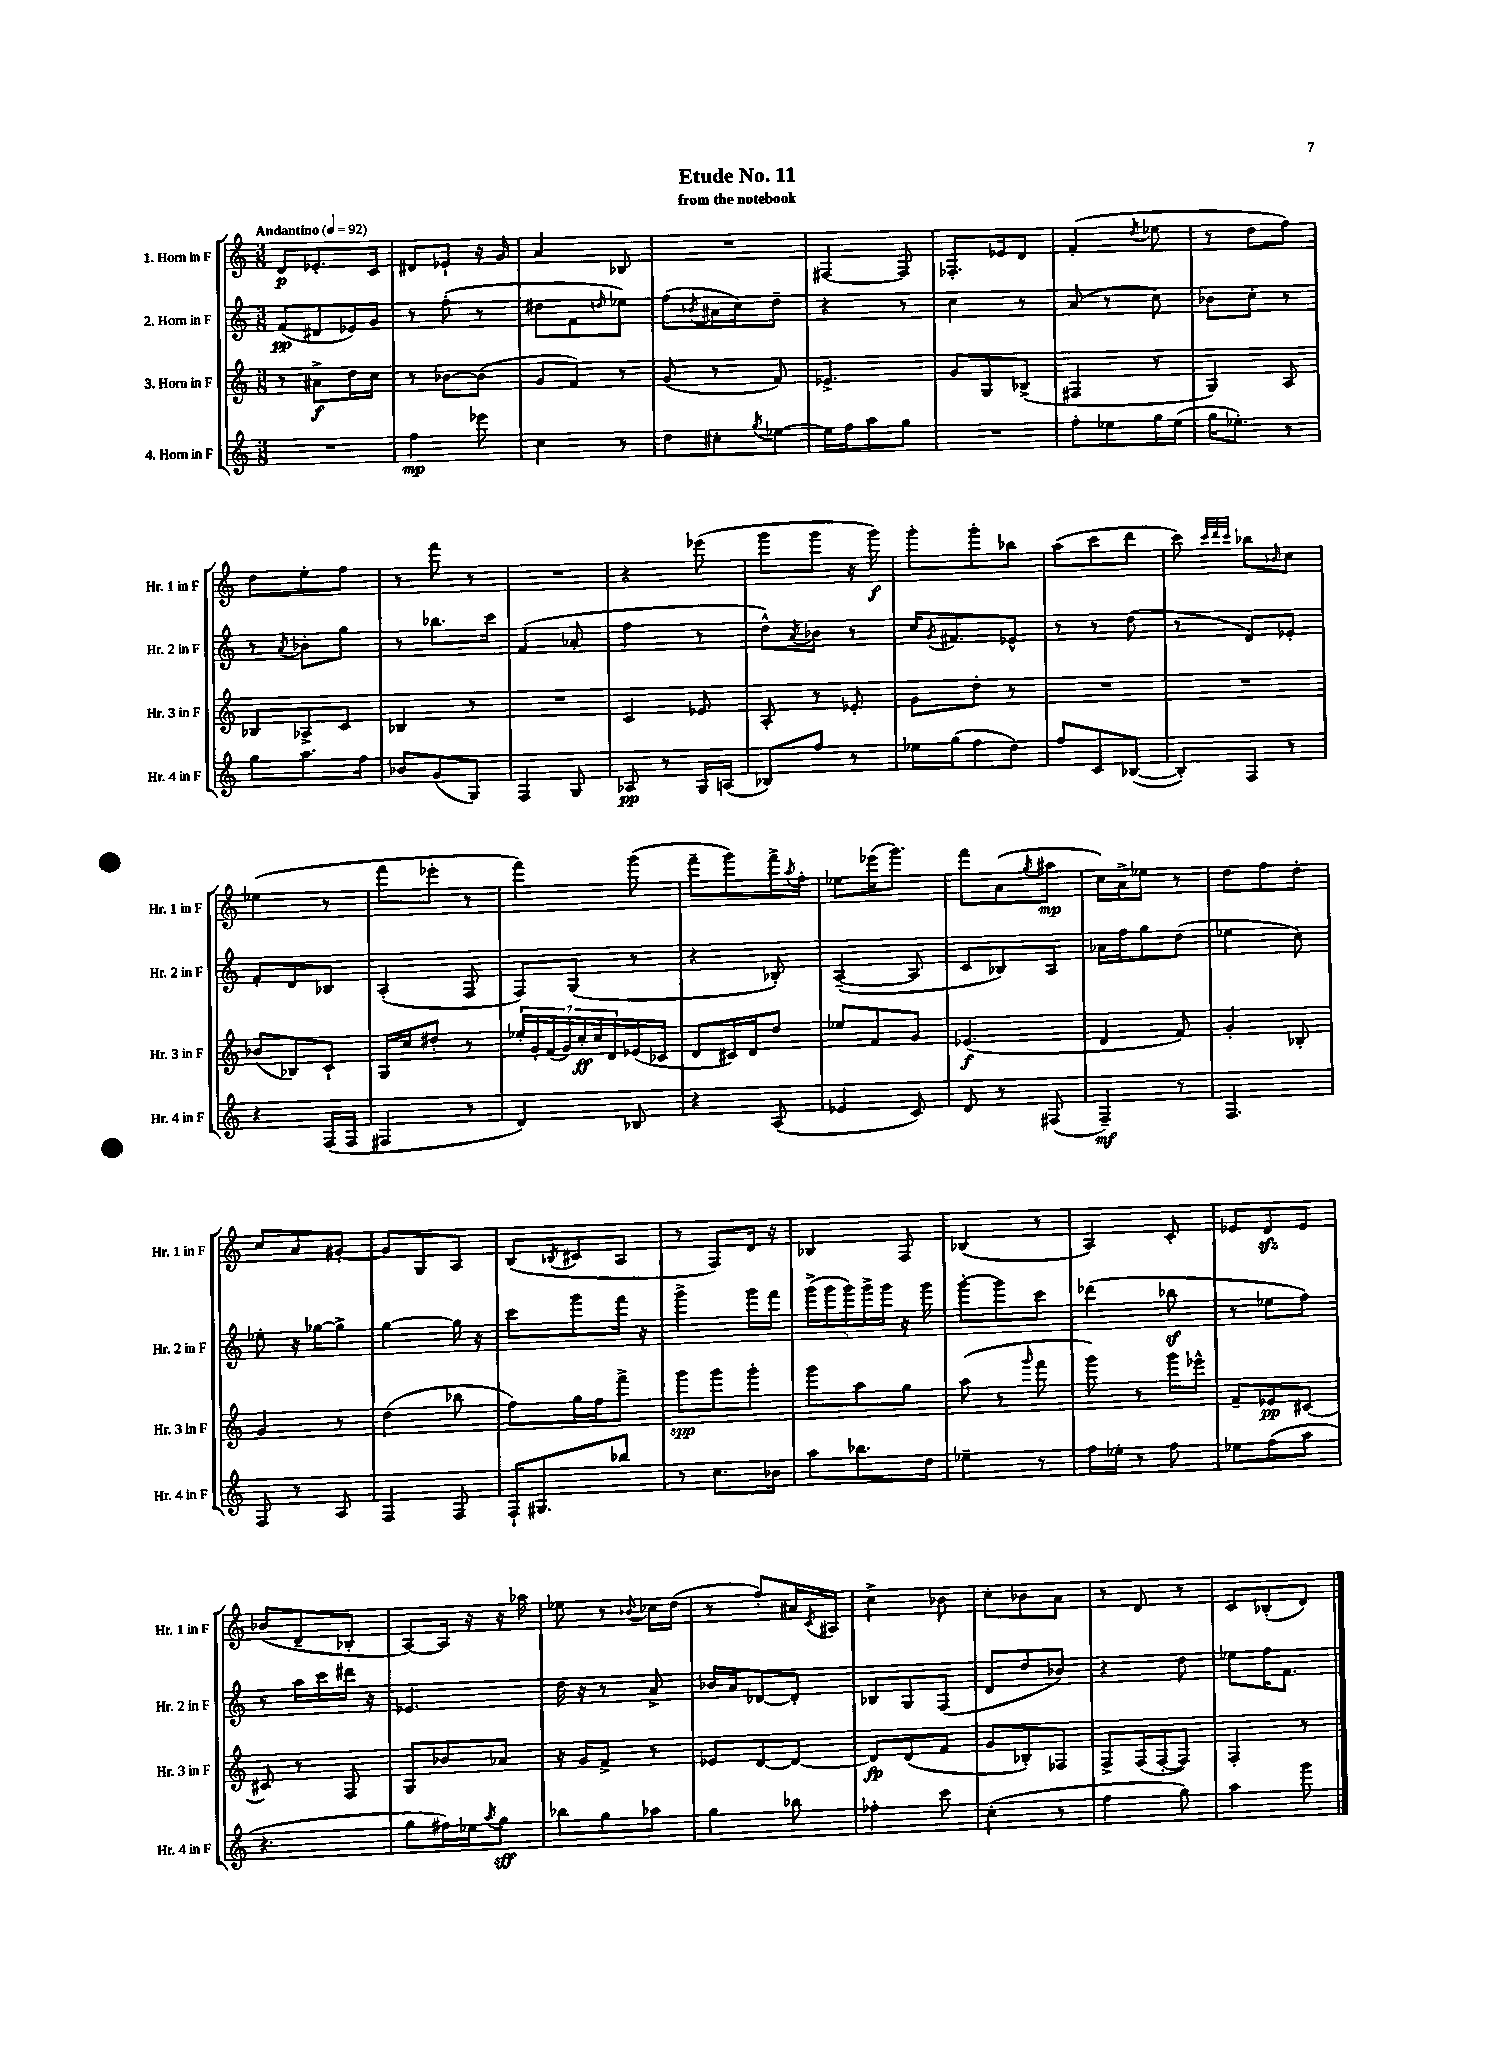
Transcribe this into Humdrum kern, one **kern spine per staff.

**kern	**kern	**kern	**kern
*staff4	*staff3	*staff2	*staff1
*clefG2	*clefG2	*clefG2	*clefG2
*k[]	*k[]	*k[]	*k[]
*M3/8	*M3/8	*M3/8	*M3/8
*MM92	*MM92	*MM92	*MM92
4.r	8r	(8f/L	8d/L
.	8a#^\L	8d#/	8.e-'/
.	16dd\L	16e-/L)	.
.	16cc\JJ	16g/JJ	16c/Jk
=	=	=	=
4ff\	8r	8r	8d#/L
.	[8b-\L	(8ff'\	8e-`/J
8eee-\	(8b-\]J	8r	16r
.	.	.	16g/
=	=	=	=
4cc\	8g/L	8dd#\L	4a/
.	8f/J)	8f\	.
.	.	16qqdd/	.
8r	8r	8ee-\J)	8B-/
=	=	=	=
8dd\L	(8g/	(8ff\L	4.r
.	.	8qb-/	.
8cc#'\	8r	16a#\L	.
.	.	16cc\J)	.
8qgg/	.	.	.
[8ee-\J	8f/)	8dd~\J	.
=	=	=	=
16ee-\]LL	4.e-^/	4r	[4F#/
16ff\J	.	.	.
8aa\	.	.	.
8gg\J	.	8r	8F#/]
=	=	=	=
4.r	8g/L	4cc\	8.F-'/L
.	8G/	.	.
.	.	.	16e-/k
.	(8B-^/J	8r	8d/J
=	=	=	=
8ff'\L	4F#/	(8a/	(4f'/
8ee-\	.	8r	.
.	.	.	8qdd/
16gg\L	8r	8cc\)	8ee-\
(16ee-\JJ	.	.	.
=	=	=	=
16gg\LK	4G/)	8b-\L	8r
8.ee-'\J)	.	.	.
.	.	8cc'\J	8dd\L
8r	8A/	8r	8ff\J)
=	=	=	=
8gg\L	8B-/L	8r	8dd\L
.	.	8qa/	.
8.aa\	8A-^/	8b-'\L	8ee'\
.	8c/J	8gg\J	8ff\J
16ff\Jk	.	.	.
=	=	=	=
8b-/L	4B-/	8r	8r
(8g/	.	8.bb-\L	8fff\
8G/J)	8r	.	8r
.	.	16ccc\Jk	.
=	=	=	=
4F/	4.r	(4f/	4.r
8G/	.	8a-'/	.
=	=	=	=
8A-/	4c/	4ff\	4r
8r	.	.	.
16G/LL	8e-/	8r	(8eee-\
(16A/JJ	.	.	.
=	=	=	=
8B-/L)	8A'/	8dd^^\L)	8ggg\L
.	.	8qa/	.
8ff/J	8r	8b-\J	8ggg\J
8r	8e-'/	8r	16r
.	.	.	16ggg\)
=	=	=	=
16ee-\LL	8g\L	16cc/LK	8ggg'\L
.	.	8qg/	.
(16gg\J	.	8.f#/	.
8ff\	8dd'\J	.	8ggg'\
8dd\J)	8r	8e-^^/J	8bb-\J
=	=	=	=
8ff/L	4.r	8r	(8aa\L
8c/	.	8r	8ccc\
([8B-/J	.	(8dd\	8ddd\J
=	=	=	=
8B-'/]L)	4.r	8r	8ccc\)
.	.	.	32qqccc/LLL
.	.	.	32qqddd/
.	.	.	32qqccc/JJJ
8F/J	.	8d/L)	8bb-\L
.	.	.	16qqb-/
8r	.	8e-'/J	8cc\J
=	=	=	=
4r	(8b-/L	8f'/L	(4ee-\
.	8B-/)	8d/	.
(16F/LL	8c`/J	8B-/J	8r
16F/JJ	.	.	.
=	=	=	=
4F#/	16G/LL	(4A'/	8fff\L
.	16cc/J	.	.
.	8dd#'/J	.	8eee-'\J
8r	8r	8F/	8r
=	=	=	=
4d/)	28ee-'/LL	8F/L)	4fff\)
.	28g'/	.	.
.	(28f/	.	.
.	28g/)	.	.
.	.	(8G/J	.
.	28cc'/	.	.
.	28cc/	.	.
.	28d/	.	.
8B-/	(16e-/	8r	(8ggg\
.	16c-/JJ	.	.
=	=	=	=
4r	8d/L	4r	8fff~\L
.	16c#/L)	.	8ggg\)
.	16d/J	.	.
(8A/	8dd/J	8B-'/)	16fff^\L
.	.	.	8qaa/
.	.	.	16ff'\JJ
=	=	=	=
4e-/	8ee-/L	([4A~/	8ee-\L
.	8f/	.	(16eee-\K
.	.	.	8.ggg\J)
8c/)	8g/J	8A/]	.
=	=	=	=
8d/	(4.e-/	8c/L	8fff\L
8r	.	8B-/)	(8a\
.	.	.	8qgg/
(8F#/	.	8A/J	8aa#\J
=	=	=	=
4F~/)	4d/	16a-\LL	16cc\LL)
.	.	16ff\J	16a^\J
.	.	8gg\	8ee-\J
8r	8f/)	(8dd\J	8r
=	=	=	=
4.F/	4g'/	4ee-\	8dd\L
.	.	.	8ff\
.	8B-'/	8cc\)	8dd'\J
=	=	=	=
8F/	4g/	8ee-'\	8cc/L
8r	.	16r	8a/
.	.	[16gg-\LK	.
8A/	8r	8gg-^\]J	[8g#'/J
=	=	=	=
4F/	(4dd\	[4gg\	8g#/]L
.	.	.	8G/
8F/	8bb-\	16gg\]	8A/J
.	.	16r	.
=	=	=	=
16F`/LK	8ff\L)	8ccc\L	(8B/L
8.G#/	.	.	.
.	.	.	8qB-/
.	16gg\L	8ggg\	8c#/
.	16ff\J	.	.
8bb-/J	8fff^\J	16fff\Jk	8A/J
.	.	16r	.
=	=	=	=
8r	8ggg\L	4ggg^\	8r
8.cc\L	8ggg\	.	8F/L)
.	8ggg'\J	16ggg\LL	16d/Jk
16b-\Jk	.	16fff\JJ	16r
=	=	=	=
8aa\L	8ggg\L	(20ggg^\LL	4B-/
.	.	20ggg\	.
.	.	20ggg\)	.
8.bb-\	8aa\	.	.
.	.	20ggg^\	.
.	.	20ggg\JJ	.
.	8gg\J	16r	8F/
16dd\Jk	.	16ggg\	.
=	=	=	=
4ee-~\	(8aa\	[8ggg'\L	(4B-/
.	8r	8ggg\]	.
.	16qqggg/	.	.
8r	8fff\	8ccc\J	8r
=	=	=	=
16ff\LL	8ggg\)	(4ddd-\	4A/)
16ee-'\JJ	.	.	.
8r	8r	.	.
8ff\	16ggg\LL	8bb-\	8c'/
.	16eee-^^\JJ	.	.
=	=	=	=
8ee-\L	8f~/L	8r	8e-/L
(8ff\	8e-/	8ee-\L	8d/
8aa\J	[8c#/J	8ff\J)	8e-/J
=	=	=	=
4.r	8c#/]	8r	(8b-/L
.	8r	16aa\LL	8d~/
.	.	16ccc\	.
.	8F/	16ddd#\JJ	8B-'/J
.	.	16r	.
=	=	=	=
8gg\L	8G/L	4.e-/	[8A/L)
16ff#\L)	8b-/	.	16A/]Jk
16ee-\J	.	.	16r
8qaa/	.	.	.
8gg\J	8a-/J	.	16r
.	.	.	16aa-\
=	=	=	=
8bb-\L	16r	16dd\	8ee-\
.	16g/LK	16r	.
8gg\	8f^/J	8r	8r
.	.	.	8qqb-/
8aa-\J	8r	8a^/	16cc-\LL
.	.	.	(16dd\JJ
=	=	=	=
4gg\	8e-/L	16b-/LL	8r
.	.	16a/J	.
.	[8d/	[8d-/	8ff'/L)
8bb-\	8d/_J	8d-'/]J	16a#/L
.	.	.	8qc/
.	.	.	16A#/JJ
=	=	=	=
4ff-'\	8d/]L	8B-/L	4cc^\
.	(8d/	8G/	.
8ccc\	8f/J	(8F/J	8b-\
=	=	=	=
(4cc'\	8g/L	8d/L	8cc'\L
.	8B-'/)	8dd/	8b-\
8r	8F-/J	8b-/J)	8a\J
=	=	=	=
4ff\	8F^/L	4r	8r
.	(16F/L	.	8d/
.	[16F'/J	.	.
8gg\)	8F/]J)	8dd\	8r
=	=	=	=
4aa\	4F'/	8ee-\L	8c/L
.	.	16ff\K	(8B-'/
.	.	8.f\J	.
8ggg\	8r	.	8d/J)
==	==	==	==
*-	*-	*-	*-
